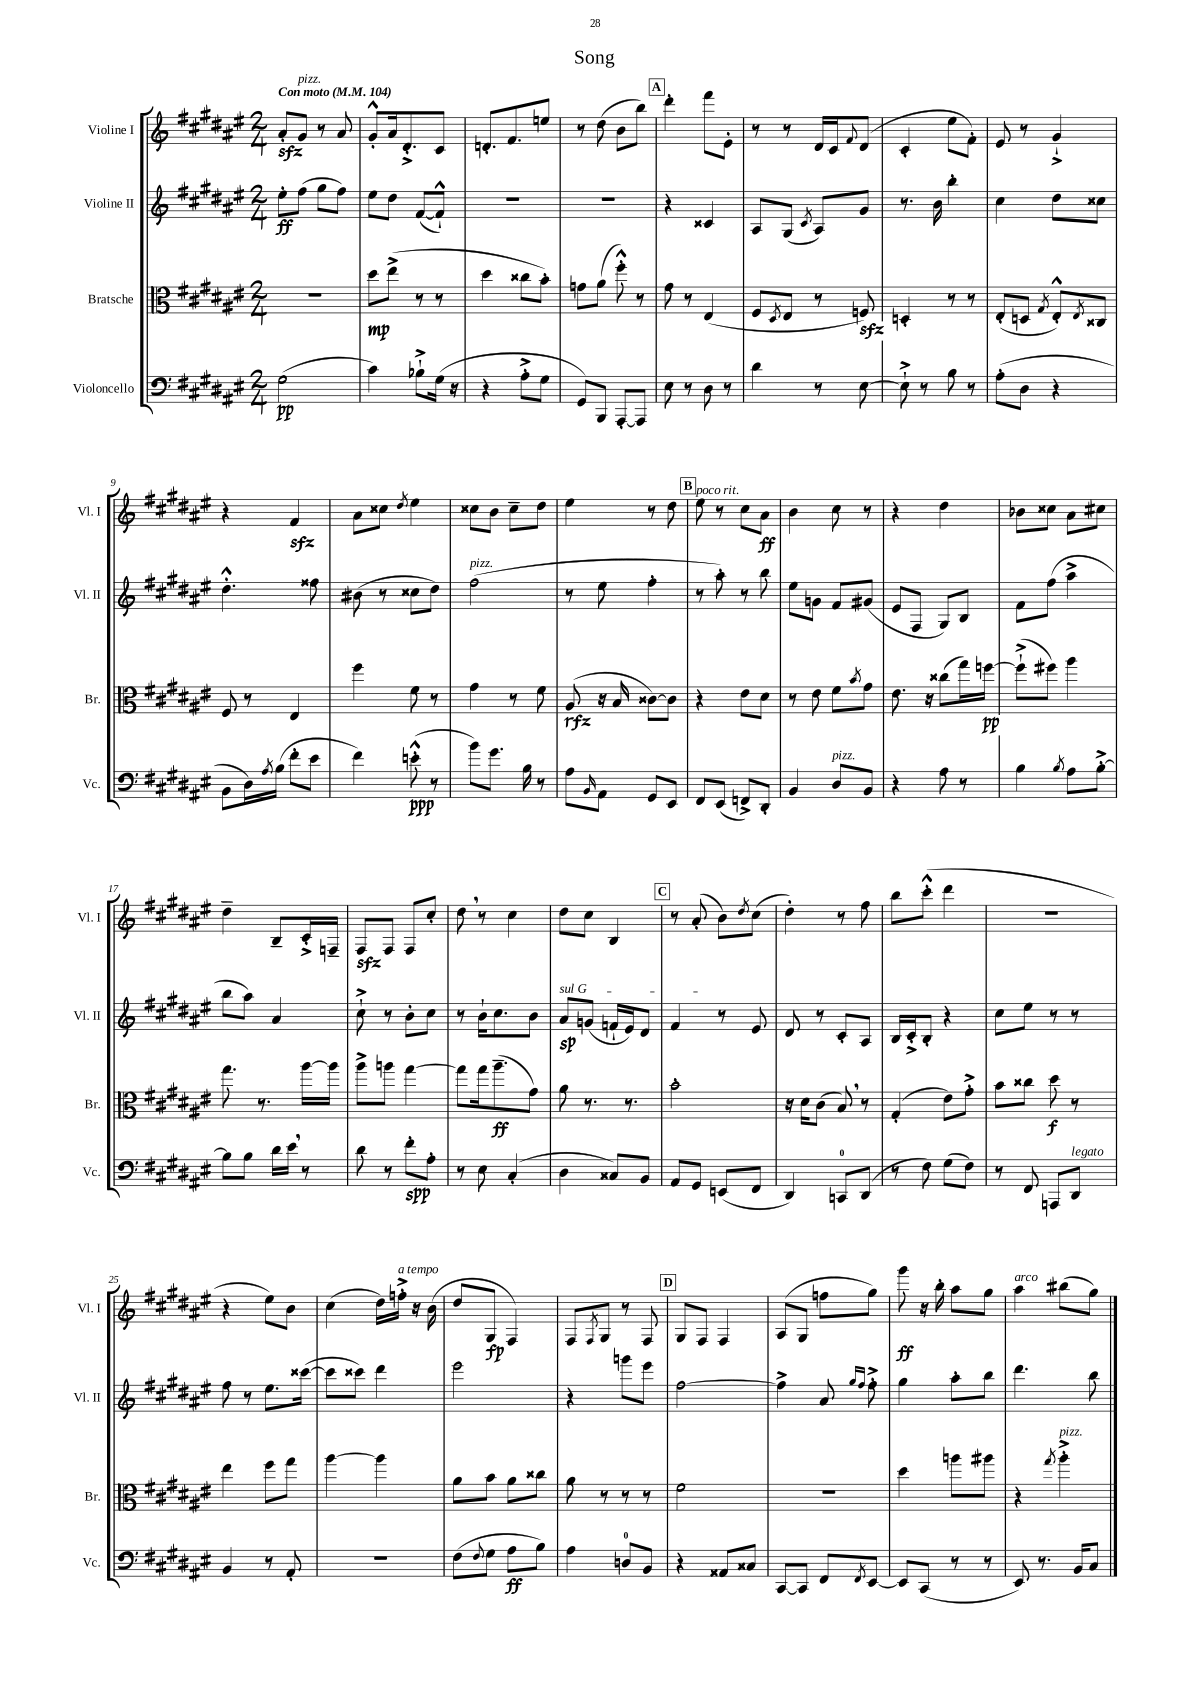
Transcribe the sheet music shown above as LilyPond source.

\header { title = "Song" }
<<
\new StaffGroup <<
\new Staff = "s0" \with { instrumentName = "Violine I" shortInstrumentName = "Vl. I" } {
    \clef treble \key fis \major \numericTimeSignature \time 2/4 \tempo "Con moto" 4 = 104
    ais'8-.\sfz gis'8^\markup { \italic "pizz." } r8 ais'8 |
    gis'8-.-^ ais'16 dis'8.-.-> cis'8 |
    d'8.-. fis'8. e''8 |
    r8 dis''8( b'8 b''8) |
    \mark \markup { \box "A" } dis'''4-. fis'''8 eis'8-. |
    r8 r8 dis'16 cis'16 \appoggiatura { fis'8 } dis'8( |
    cis'4-. eis''8 fis'8-.) |
    eis'8 r8 gis'4-!-> |
    r4 fis'4\sfz |
    ais'8 cisis''8 \acciaccatura { dis''8 } eis''4 |
    cisis''8 b'8 cisis''8-- dis''8 |
    eis''4 r8 dis''8 |
    \mark \markup { \box "B" } eis''8^\markup { \italic "poco rit." } r8 cis''8 ais'8\ff |
    b'4 cis''8 r8 |
    r4 dis''4 |
    bes'8 cisis''8 ais'8 cis''8 |
    dis''4-- b8-- cis'16-.-> f16-- |
    fis8\sfz fis8 fis8 cis''8-. |
    dis''8 \breathe r8 cis''4 |
    dis''8 cis''8 b4 |
    \mark \markup { \box "C" } r8 ais'8-.( b'8) \acciaccatura { dis''8 } cis''8( |
    dis''4-.) r8 fis''8 |
    b''8 cis'''8-.-^( dis'''4 |
    r2 |
    r4 eis''8) b'8 |
    cis''4( dis''16) f''16-.->^\markup { \italic "a tempo" } r16 b'16( |
    dis''8 gis8\fp fis4) |
    fis8 \acciaccatura { fis8 } gis8 r8 fis8 |
    \mark \markup { \box "D" } gis8 fis8 fis4 |
    ais8( gis8 f''8 gis''8) |
    gis'''8\ff r16 b''16-. ais''8 gis''8 |
    ais''4^\markup { \italic "arco" } bis''8( gis''8) \bar "|." |
}
\new Staff = "s1" \with { instrumentName = "Violine II" shortInstrumentName = "Vl. II" } {
    \clef treble \key fis \major \numericTimeSignature \time 2/4
    eis''8-.\ff fis''8( gis''8 fis''8) |
    eis''8 dis''8 fis'8~( fis'8-!-^) |
    r2 |
    r2 |
    \mark \markup { \box "A" } r4 cisis'4 |
    ais8 gis8( \acciaccatura { cis'8 } ais8) gis'8 |
    r8. b'16 b''4-. |
    cis''4 dis''8 cisis''8 |
    dis''4.-.-^ fisis''8 |
    bis'8( r8 cisis''8 dis''8) |
    fis''2^\markup { \italic "pizz." }( |
    r8 eis''8 fis''4-. |
    \mark \markup { \box "B" } r8 ais''8-.) r8 b''8 |
    eis''8 g'8 fis'8 gis'8( |
    eis'8 fis8 gis8) b8 |
    fis'8 fis''8( ais''4-> |
    b''8 ais''8) ais'4 |
    cis''8-!-> r8 b'8-. cis''8 |
    r8 b'16-! cis''8. b'8 |
    \once \override TextSpanner.bound-details.left.text = \markup { \italic "sul G" } ais'8\sp\startTextSpan g'8( f'16-! eis'16) dis'8 |
    \mark \markup { \box "C" } fis'4\stopTextSpan r8 eis'8 |
    dis'8 r8 cis'8-. ais8 |
    b16 cis'16-.-> b8-. r4 |
    cis''8 eis''8 r8 r8 |
    fis''8 r8 eis''8. cisis'''16~( |
    cisis'''8 cisis'''8) dis'''4 |
    eis'''2 |
    r4 g'''8 eis'''8 |
    \mark \markup { \box "D" } fis''2~ |
    fis''4-> ais'8 \grace { gis''16 fis''16 } fis''8-.-> |
    gis''4 ais''8-. b''8 |
    dis'''4. b''8 \bar "|." |
}
\new Staff = "s2" \with { instrumentName = "Bratsche" shortInstrumentName = "Br." } {
    \clef alto \key fis \major \numericTimeSignature \time 2/4
    R2 |
    dis''8\mp eis''8->( r8 r8 |
    dis''4 cisis''8 b'8-.) |
    g'8 ais'8( fis''8-.-^) r8 |
    \mark \markup { \box "A" } gis'8 r8 eis4( |
    fis8 \acciaccatura { dis8 } eis8 r8 f8\sfz) |
    d4-. r8 r8 |
    eis8-.( d8 \acciaccatura { gis8 } eis8-.-^) \acciaccatura { eis8 } cisis8 |
    fis8 r8 eis4 |
    fis''4 fis'8 r8 |
    gis'4 r8 fis'8 |
    ais8\rfz( r16 b16 cisis'8~) cisis'8 |
    \mark \markup { \box "B" } r4 eis'8 dis'8 |
    r8 eis'8 fis'8 \acciaccatura { b'8 } gis'8 |
    eis'8. r16 cisis''8( gis''16) f''16~\pp |
    f''8-!->( fis''8) ais''4 |
    gis''8. r8. ais''16~ ais''16 |
    ais''8-> a''8 gis''4~ |
    gis''8 gis''16 ais''8.--\ff( gis'8) |
    ais'8 r8. r8. |
    \mark \markup { \box "C" } b'2-. |
    r16 dis'16 cis'8( b8) \breathe r8 |
    gis4-.( eis'8) gis'8-.-> |
    b'8 cisis''8 dis''8\f r8 |
    eis''4 fis''8 gis''8 |
    ais''4~ ais''4 |
    ais'8 b'8 ais'8 cisis''8 |
    ais'8 r8 r8 r8 |
    \mark \markup { \box "D" } fis'2 |
    r2 |
    dis''4 a''8 ais''8 |
    r4 \acciaccatura { gis''8 } ais''4-.->^\markup { \italic "pizz." } \bar "|." |
}
\new Staff = "s3" \with { instrumentName = "Violoncello" shortInstrumentName = "Vc." } {
    \clef bass \key fis \major \numericTimeSignature \time 2/4
    gis2\pp( |
    cis'4) bes8-!-> gis16( r16 |
    r4 ais8-.-> gis8 |
    gis,8) b,,8 ais,,8~-. ais,,8 |
    \mark \markup { \box "A" } eis8 r8 dis8 r8 |
    dis'4 r8 eis8~ |
    eis8-!-> r8 b8 r8 |
    ais8-.( dis8 r4 |
    b,8 dis16) \acciaccatura { ais8 } b16( fis'8-. eis'8 |
    fis'4) e'8-.-^\ppp( r8 |
    b'8) gis'8. b16 r8 |
    ais8 \grace { b,16 } ais,8 gis,8 eis,8 |
    \mark \markup { \box "B" } fis,8 eis,8( f,8->) dis,8-. |
    b,4 dis8^\markup { \italic "pizz." } b,8 |
    r4 ais8 r8 |
    b4 \acciaccatura { b8 } ais8 b8~-.-> |
    b8 b8 dis'16 eis'16 \breathe r8 |
    dis'8 r8 fis'8-.\spp ais8-. |
    r8 eis8 cis4-.( |
    dis4 cisis8) b,8 |
    \mark \markup { \box "C" } ais,8 gis,8 e,8( fis,8 |
    dis,4) c,8-0 dis,8( |
    r8 fis8) gis8( fis8) |
    r8 fis,8 a,,8 dis,8^\markup { \italic "legato" } |
    b,4 r8 ais,8-. |
    r2 |
    fis8( \appoggiatura { fis8 } gis8 ais8\ff b8) |
    ais4 d8-0 b,8 |
    \mark \markup { \box "D" } r4 aisis,8 cisis8 |
    cis,8~ cis,8 fis,8 \acciaccatura { fis,8 } eis,8~ |
    eis,8 cis,8( r8 r8 |
    eis,8) r8. b,16 cis8 \bar "|." |
}
>>
>>
